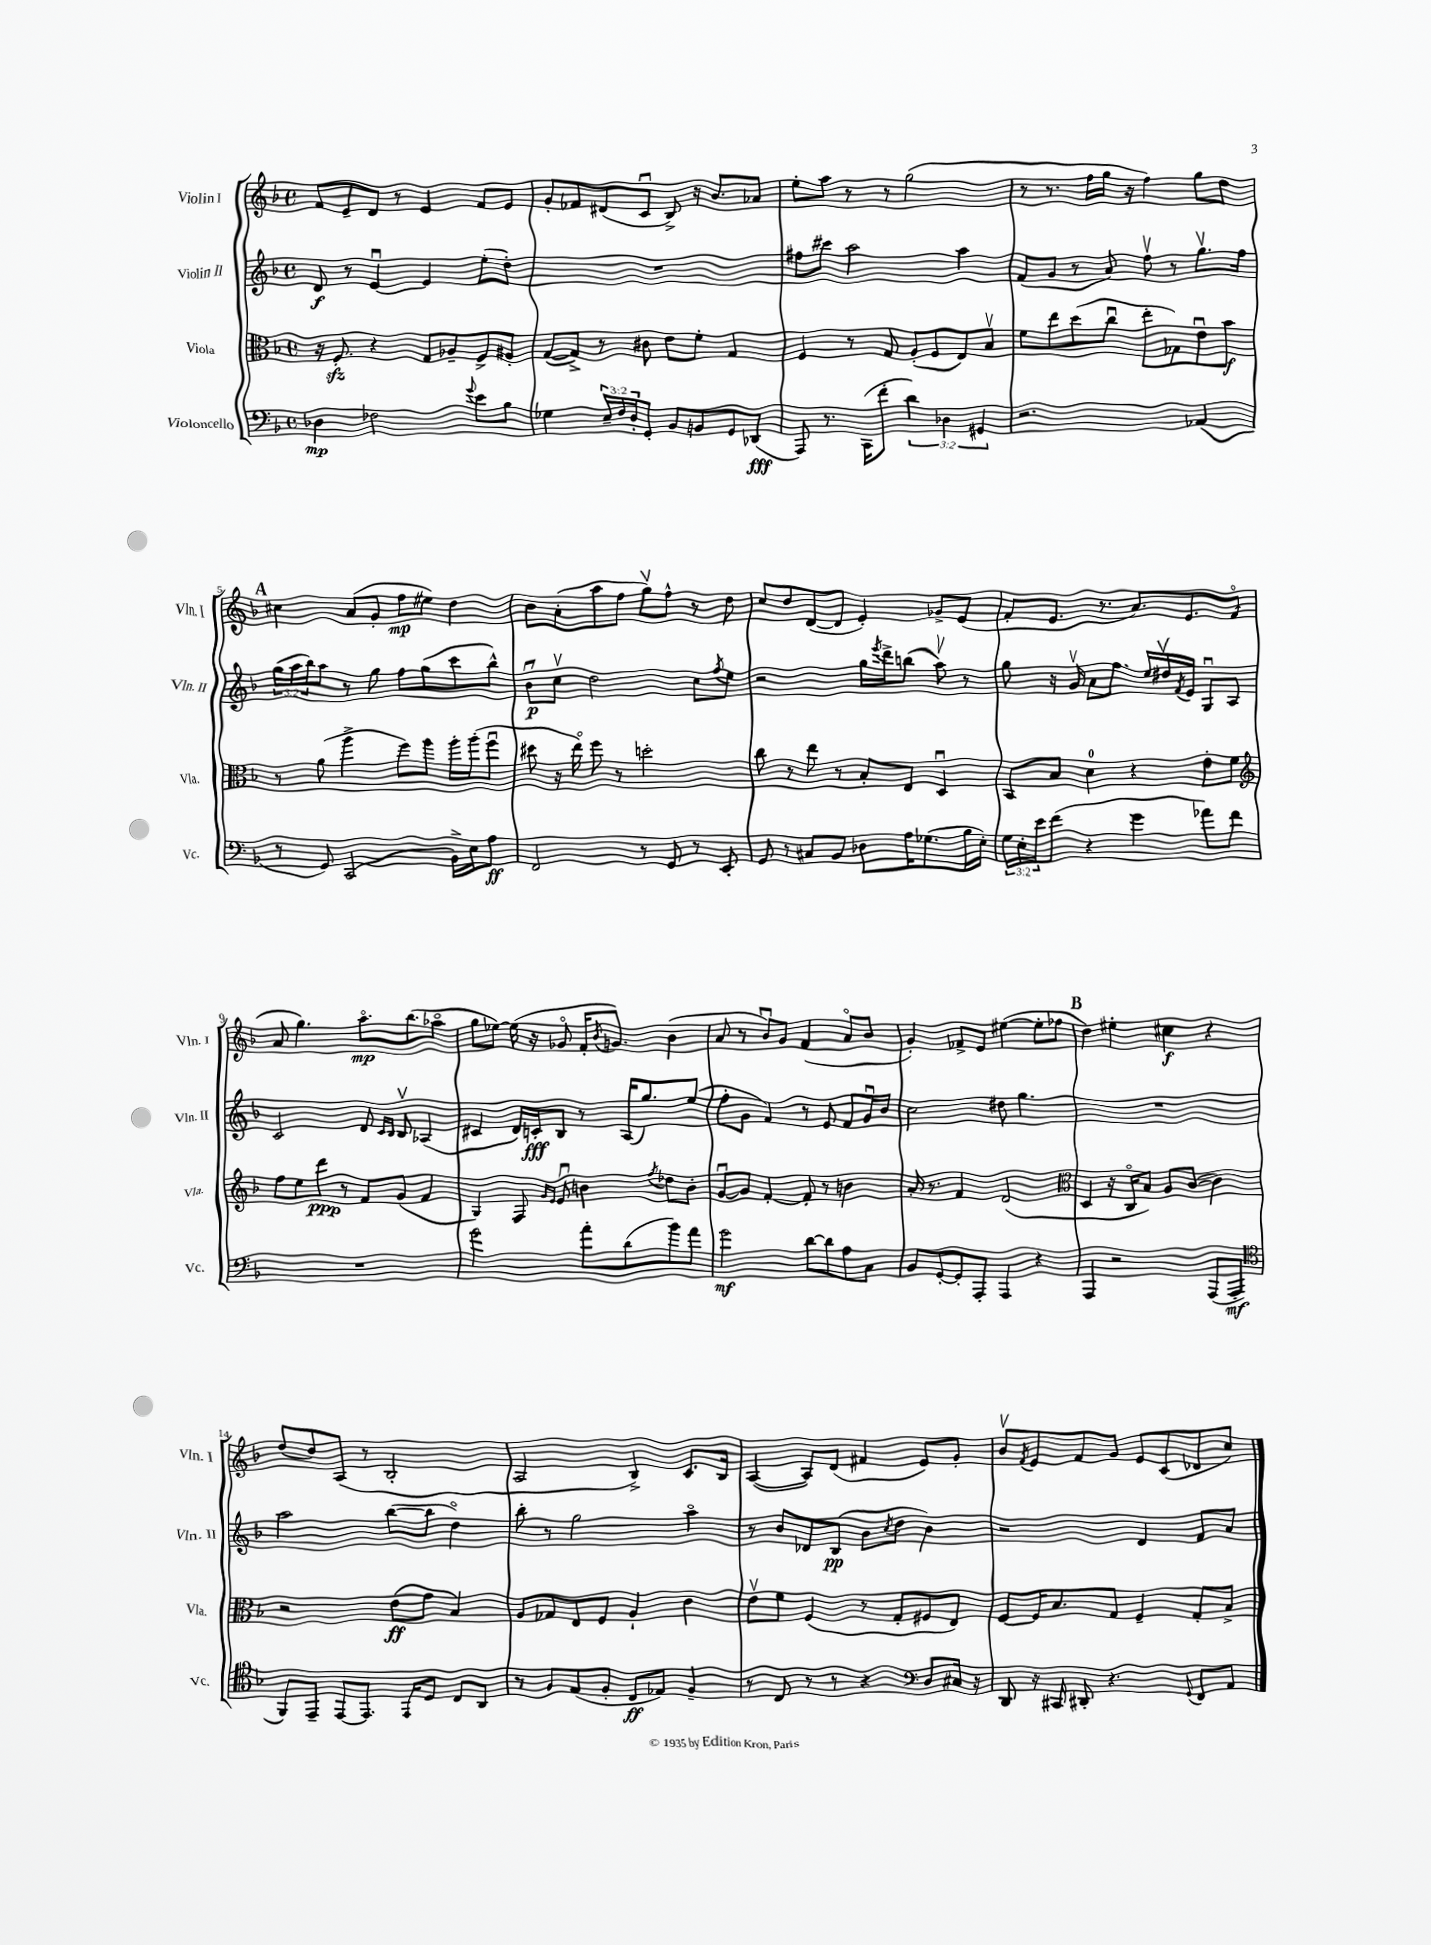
<<
\new StaffGroup <<
\new Staff = "s0" \with { instrumentName = "Violin I" shortInstrumentName = "Vln. I" } {
    \clef treble \key f \major \defaultTimeSignature \time 4/4
    f'8 e'8-- d'8 r8 e'4 f'8 e'8 |
    g'8-. fes'8 dis'8( c'8\downbow bes8->) r16 bes'8. aes'8 |
    e''8-. a''8 r8 r8 g''2( |
    r8 r8. f''16 g''16 r16 f''4) g''8 d''8 |
    \mark \markup { \bold "A" } cis''4 a'8( g'8-. f''8\mp eis''8) d''4 |
    bes'8 a'8-.( a''8 f''8 g''8\upbow) f''8-^ r8 d''8 |
    c''8 d''8 d'8~( d'8 e'4-.) ges'8-> e'8( |
    f'8-. e'8. r8. a'8.) e'8. f'8\flageolet( |
    a'8 g''4.) a''8.\flageolet\mp bes''8.( aes''8\flageolet |
    g''8 ees''8~) ees''16( r16 ges'8\flageolet f'16-. \acciaccatura { bes'8 } g'8.) bes'4( |
    a'8 r8 bes'8\downbow) g'8 f'4( a'8\flageolet bes'8 |
    g'4-.) fes'8-> e'8 eis''4~( eis''8-. fes''8 |
    \mark \markup { \bold "B" } d''4) eis''4-. cis''4\f r4 |
    d''8( d''8) a8( r8 bes2-. |
    a2 bes4->) c'8. bes16 |
    a4~( a8) d'8( fis'4 e'8) g'8-. |
    bes'8\upbow \acciaccatura { f'8 } e'8 f'8 g'8 e'8 c'8( des'8 c''8) \bar "|." |
}
\new Staff = "s1" \with { instrumentName = "Violin II" shortInstrumentName = "Vln. II" } {
    \clef treble \key f \major \defaultTimeSignature \time 4/4 \override Staff.TupletNumber.text = #tuplet-number::calc-fraction-text
    d'8\f r8 e'4~\downbow e'4 e''8-.( d''8-.) |
    R1 |
    fis''8 cis'''8 a''2 a''4 |
    f'8( g'8 r8 a'8) f''8\upbow r8 g''8.\upbow f''16 |
    \mark \markup { \bold "A" } \tuplet 3/2 { g''16( a''16 bes''16) } a''8 r8 g''8 f''8 g''8( c'''8 bes''8-^) |
    bes'8\downbow\p c''8\upbow d''2 c''8 \acciaccatura { f''8 } e''8 |
    r2 g''16 \acciaccatura { e'''8 } d'''16-> b''8( a''8\upbow) r8 |
    g''8 r16 g'16\upbow a'8 f''8. e''16 dis''16\upbow \acciaccatura { f'8 } e'16 g8\downbow a8 |
    c'2 d'8 \grace { c'16 bes16 } bes8\upbow aes4( |
    cis'4 d'16) c'16-.\fff bes8 r8 a16( g''8.) e''8( |
    f''8-. g'8 f'4) r8 e'8 f'8 g'16\downbow bes'16 |
    c''2 dis''8 g''4. |
    \mark \markup { \bold "B" } R1 |
    a''2 bes''8~( bes''8 d''4\flageolet) |
    bes''8-. r8 g''2 a''4\flageolet |
    r8 bes'8 des'8 bes8\pp( bes'8 \acciaccatura { c''8 } d''8 bes'4) |
    r2 d'4 f'8 a'8 \bar "|." |
}
\new Staff = "s2" \with { instrumentName = "Viola" shortInstrumentName = "Vla." } {
    \clef alto \key f \major \defaultTimeSignature \time 4/4
    r16 f8.-.\sfz r4 g8 aes8-- f8-> ais8-. |
    g8~( g8->) r8 cis'8 e'8 f'8-. g4 |
    f4 r8 g8 a8-.( f8 e8) bes8\upbow |
    f'8 e''8 d''8( c''8\downbow e''8-. ges8) e'8\downbow bes'8\f |
    \mark \markup { \bold "A" } r8 a'8( a''4-> f''8) a''8 a''16-. a''16-.( f''8\downbow |
    dis''8 r16 e''16\flageolet) f''8 r8 d''2-. |
    c''8 r8 e''8 r8 bes8-. e8 d4\downbow |
    bes,8 bes8 d'4-0 r4 e'8-. f'8 |
    \clef treble f''8 e''8 d'''8\ppp r8 f'8 g'8( f'4 |
    g4) f8 \grace { g'16 e'16 } e'8\downbow b'4 \acciaccatura { f''8 } des''8 b'8-. |
    g'8~\downbow g'8 f'4~-. f'8-. r8 b'4 |
    a'16-. r8. f'4 d'2( |
    \mark \markup { \bold "B" } \clef alto d4 r16 c16\flageolet bes8) a8 c'8~( c'4) |
    r2 e'8\ff( g'8 bes4) |
    a8 ges8 e8 f8 a4-! c'4 |
    e'8\upbow f'8 f4( r8 g8-. fis8 e8) |
    f8~ f16 bes8. g8 f4-- g8-. bes8-> \bar "|." |
}
\new Staff = "s3" \with { instrumentName = "Violoncello" shortInstrumentName = "Vc." } {
    \clef bass \key f \major \defaultTimeSignature \time 4/4 \override Staff.TupletNumber.text = #tuplet-number::calc-fraction-text
    des4\mp fes2 \appoggiatura { g'8 } e'8 bes8 |
    ges4 \tuplet 3/2 { e16-- f16 d16-. } g,8-. bes,8 b,8 g,8 des,8\fff( |
    a,,8) r8. c,16( f'8-. \tuplet 3/2 { d'4) des4 gis,4 } |
    r2. aes,4( |
    \mark \markup { \bold "A" } r8 g,8) c,2( bes,16->) e16 a8\ff |
    f,2 r8 g,8 r8 e,8-. |
    g,8 r8 cis8 bes,8 des8 a16 ges8.( bes16 e16-.) |
    \tuplet 3/2 { g16 e16-. e'16 } f'8( r4 g'4 aes'8) f'8 |
    R1 |
    g'2 a'8-. d'8( bes'8) a'8 |
    g'2\mf d'8~ d'8 a8 c8 |
    bes,8 g,8~-. g,8-. a,,8-. a,,4 r4 |
    \mark \markup { \bold "B" } a,,4 r2 a,,8( a,,8-.\mf |
    \clef tenor f,8) e,8-- e,8~ e,8. e,16 d8 c8 a,8 |
    r8 f8 e8( f8-. c8\ff ees8) f4-- |
    r8 c8 r8 r8 r4 \clef bass d8 cis16 r16 |
    d,8 r16 cis,16 dis,8-. r4. \appoggiatura { g,8 } f,8 a,8 \bar "|." |
}
>>
>>
